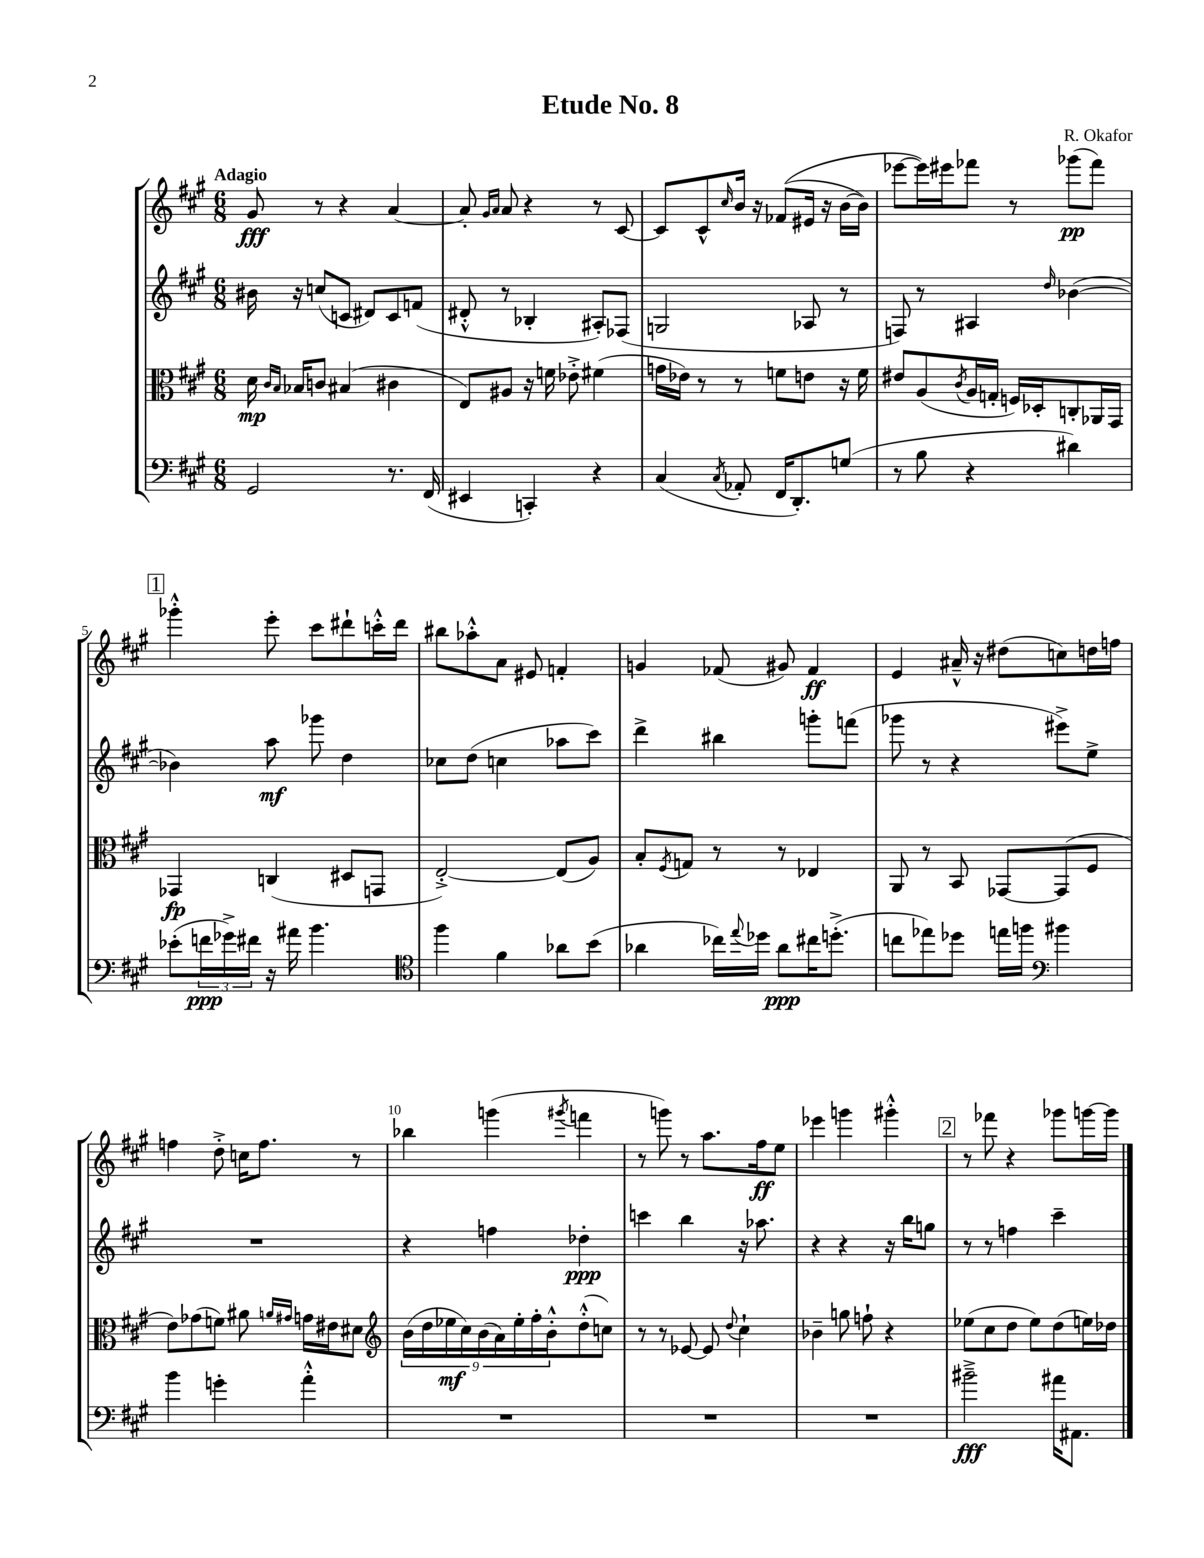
\header { title = "Etude No. 8" composer = "R. Okafor" }
<<
\new StaffGroup <<
\new Staff = "s0" {
    \clef treble \key a \major \numericTimeSignature \time 6/8 \tempo "Adagio"
    gis'8\fff r8 r4 a'4~ |
    a'8-. \grace { gis'16 a'16 } a'8 r4 r8 cis'8~ |
    cis'8 cis'8-^ \grace { cis''16 } b'16 r16 fes'8(\( eis'16 r16 b'16~ b'16) |
    ees'''8~ ees'''16\) eis'''16 fes'''8 r8 ges'''8\pp( fes'''8) |
    \mark \markup { \box "1" } ges'''4-.-^ e'''8-. cis'''8 dis'''8-! c'''16-.-^ dis'''16 |
    bis''8 aes''8-.-^ a'8 eis'8 f'4-. |
    g'4 fes'8( gis'8) fes'4\ff |
    e'4 ais'16---^ r16 dis''8( c''8) d''16 f''16 |
    f''4 d''8-.-> c''16 f''8. r8 |
    bes''4 g'''4( \acciaccatura { gis'''8 } f'''4 |
    r8 g'''8) r8 a''8. fis''16\ff e''8 |
    ees'''4 g'''4 gis'''4-.-^ |
    \mark \markup { \box "2" } r8 fes'''8 r4 ges'''8 g'''16~ g'''16 \bar "|." |
}
\new Staff = "s1" {
    \clef treble \key a \major \numericTimeSignature \time 6/8
    bis'16 r16 c''8( c'8 dis'8) c'8 f'8( |
    dis'8-.-^ r8 bes4-. ais8-.) fes8( |
    g2 aes8 r8 |
    f8) r8 ais4 \grace { d''16 } bes'4~( |
    \mark \markup { \box "1" } bes'4) a''8\mf ges'''8 d''4 |
    ces''8 d''8( c''4 aes''8 cis'''8) |
    d'''4-> bis''4 g'''8-. f'''8( |
    ges'''8 r8 r4 eis'''8->) e''8-> |
    R2. |
    r4 f''4 des''4-.\ppp |
    c'''4 b''4 r16 aes''8. |
    r4 r4 r16 b''16 g''8 |
    \mark \markup { \box "2" } r8 r8 f''4 cis'''4-- \bar "|." |
}
\new Staff = "s2" {
    \clef alto \key a \major \numericTimeSignature \time 6/8
    d'16\mp \grace { cis'16 b16 } bes16 c'8 bis4( cis'4 |
    e8) ais8 r16 f'16 ees'8-.-> fis'4( |
    g'16 ees'16) r8 r8 f'8 e'8 r16 f'16 |
    eis'8 a8( \acciaccatura { cis'8 } a16 g16-. f16) des16-. c8-. aes,16 gis,16 |
    \mark \markup { \box "1" } ges,4\fp c4( dis8 g,8 |
    e2~-.->) e8( a8) |
    b8-. \acciaccatura { fis8 } g8 r8 r8 ees4 |
    a,8 r8 b,8 ges,8~ ges,8( fis8 |
    e'8) ges'8( f'8) ais'8 \grace { a'16 gis'16 } g'16 eis'16 dis'8 |
    \clef treble \tuplet 9/8 { b'16( d''16 ees''16\mf cis''16) b'16( a'16) ees''16-. fis''16-. b'16-.-^ } d''8-.-^( c''8) |
    r8 r8 ees'8~ ees'8 \appoggiatura { d''8 } cis''4-! |
    bes'4-- g''8 f''8-! r4 |
    \mark \markup { \box "2" } ees''8( cis''8 d''8 ees''8) d''8( e''16) des''16 \bar "|." |
}
\new Staff = "s3" {
    \clef bass \key a \major \numericTimeSignature \time 6/8
    gis,2 r8. fis,16( |
    eis,4 c,4-.) r4 |
    cis4( \acciaccatura { cis8 } aes,8-. fis,16 d,8.-.) g8( |
    r8 b8 r4 dis'4) |
    \mark \markup { \box "1" } ees'8-.( \tuplet 3/2 { f'16\ppp ges'16->) fis'16 } r16 ais'16 b'4. |
    \clef tenor fis''4 fis'4 aes'8 b'8( |
    aes'4 ces''16) \appoggiatura { e''8 } des''16 aes'8\ppp cis''16 d''8.-.->( |
    c''8 ees''8) des''8 e''16 f''16 \clef bass bis'4 |
    b'4 g'4-. a'4-.-^ |
    R2. |
    R2. |
    R2. |
    \mark \markup { \box "2" } bis'2--->\fff ais'16 ais,8. \bar "|." |
}
>>
>>
\layout { \context { \Score \override BarNumber.break-visibility = ##(#f #t #t) barNumberVisibility = #(every-nth-bar-number-visible 5) } }
